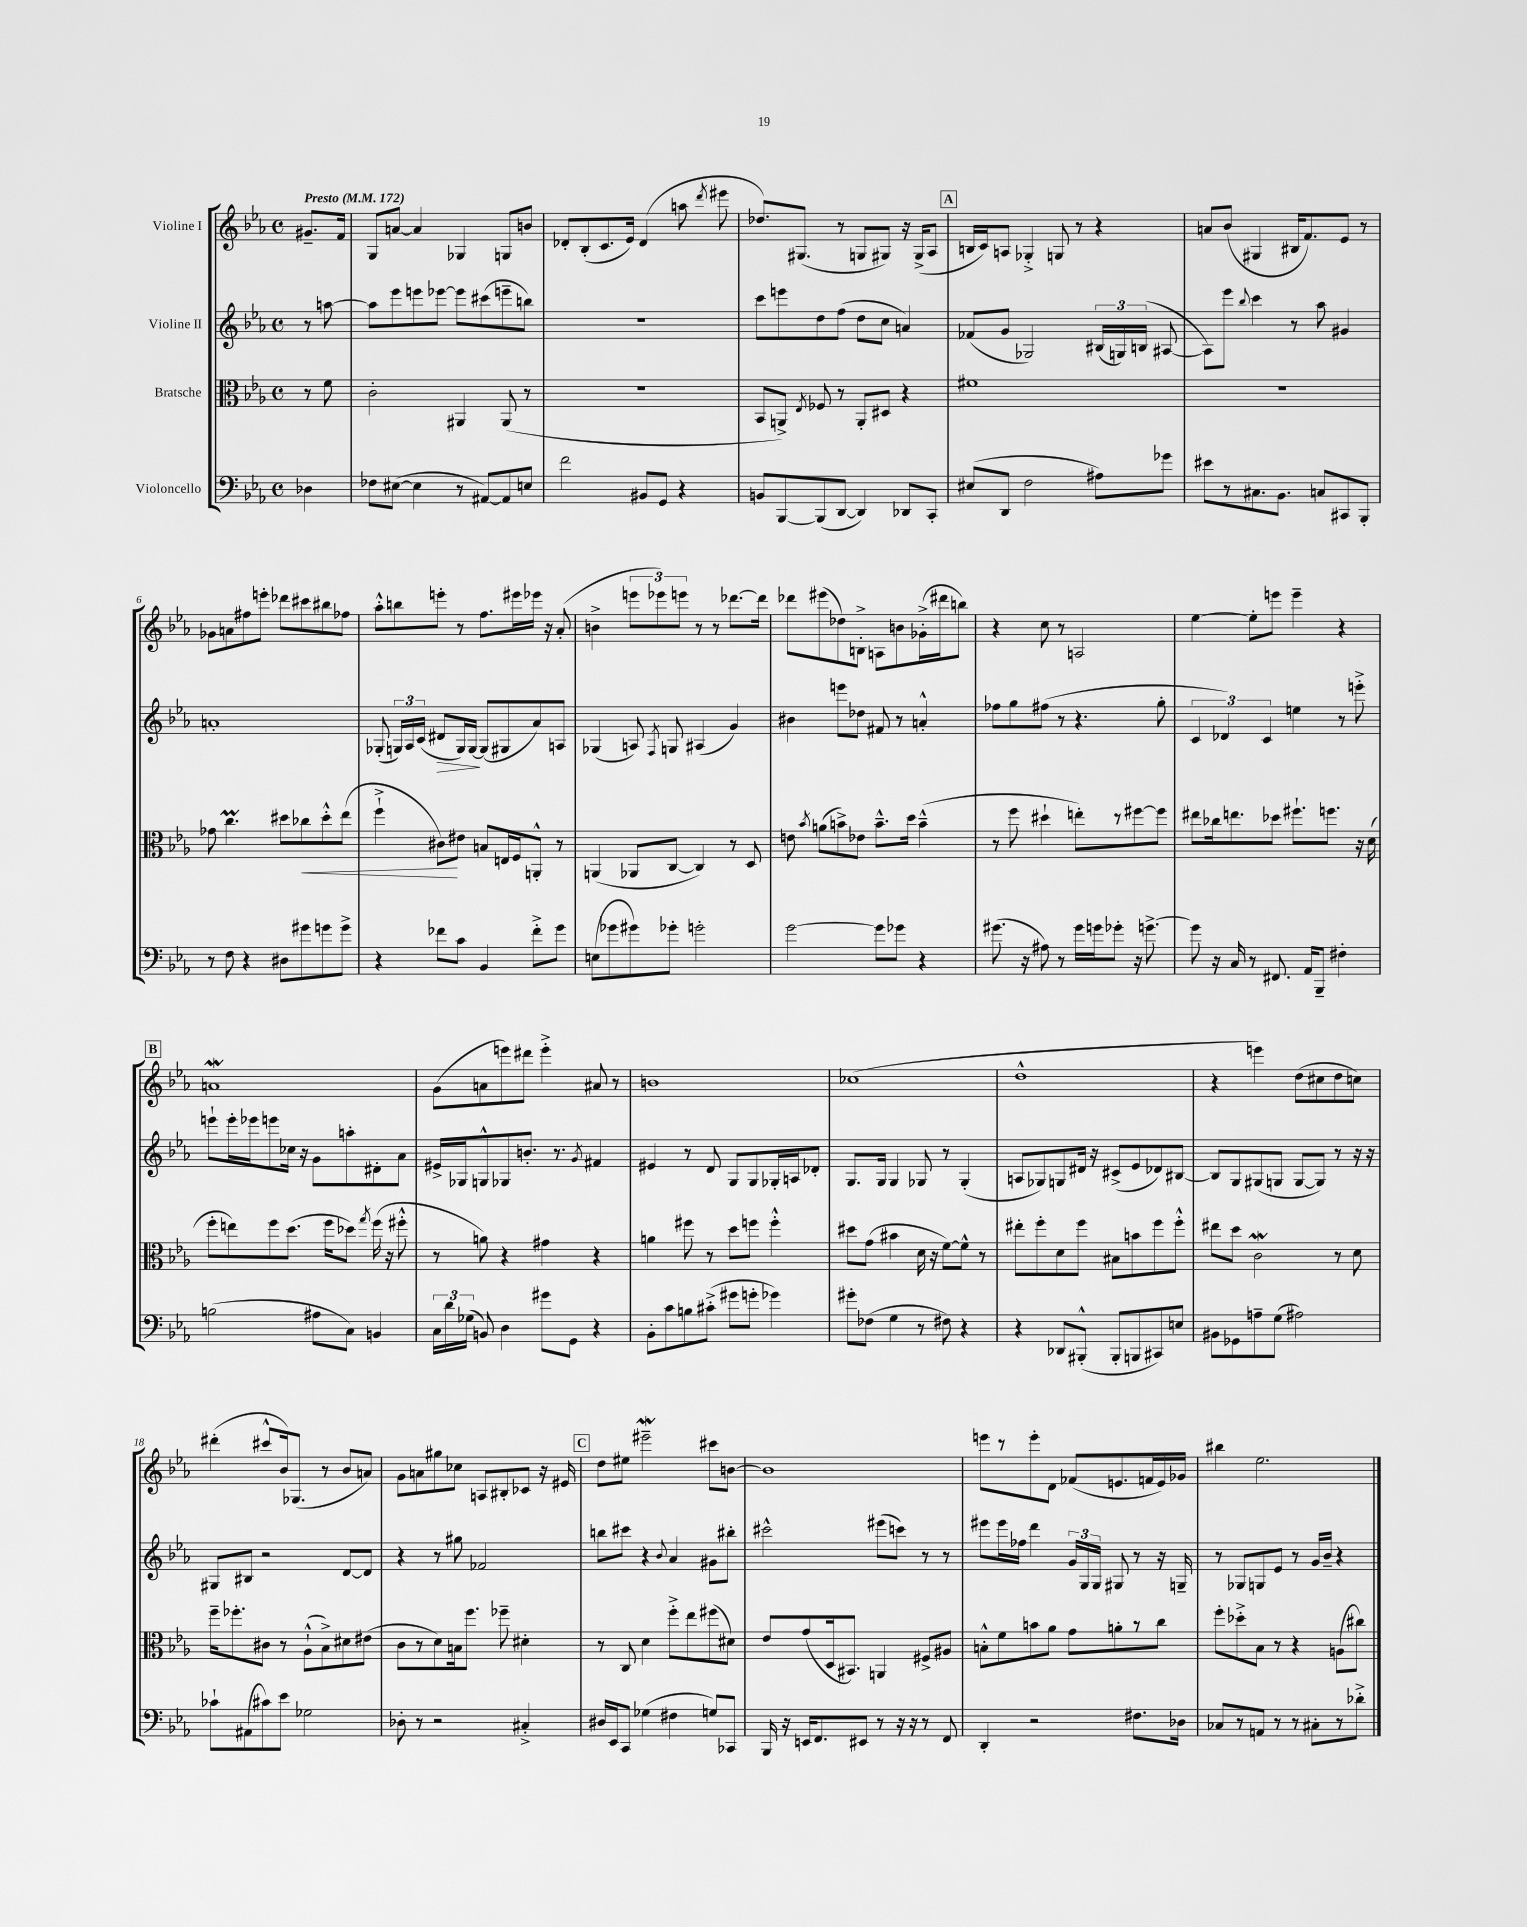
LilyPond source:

<<
\new StaffGroup <<
\new Staff = "s0" \with { instrumentName = "Violine I" } {
    \clef treble \key ees \major \defaultTimeSignature \time 4/4 \partial 4 \tempo "Presto" 4 = 172
    \autoBeamOff gis'8.[-- f'16] |
    g8[ a'8]~ a'4 ges4 g8[ b'8] |
    des'8[-. bes8-.( c'8. ees'16]) des'4( a''8 \acciaccatura { d'''8 } eis'''8 |
    des''8.[) gis8.]( r8 g8[ gis8]) r16 gis16[->( aes8] |
    \mark \markup { \box "A" } b16[ c'16) a8] ges4-.-> g8 r8 r4 |
    a'8[ bes'8]( gis4 bis16[ f'8.) ees'8] r8 |
    ges'8[ a'8 fis''8 e'''8]-. des'''8[ cis'''8 bis''8 fes''8] |
    aes''8[-.-^ b''8 e'''8]-. r8 f''8.[ eis'''16 ees'''16] r16 aes'8-.( |
    b'4-> \tuplet 3/2 { e'''8[ ees'''8) e'''8] } r8 r8 des'''8.[~ des'''16] |
    des'''8[ eis'''8( des''8) b8]-.-> a8[ b'8 ges'16-.->( dis'''16 b''8]) |
    r4 c''8 r8 a2 |
    ees''4~ ees''8[-. e'''8] e'''4-- r4 |
    \mark \markup { \box "B" } a'1\mordent |
    g'8[( a'8 e'''8) dis'''8] e'''4-.-> ais'8 r8 |
    b'1 |
    ces''1( |
    d''1-^ |
    r4 e'''4) d''8[( cis''8 d''8 c''8]) |
    dis'''4-.( cis'''8[-^ bes'16) ges8.]( r8 bes'8[ a'8]) |
    g'8[ a'8 gis''8 ces''8] a8[ bis8-. ces'8] r16 eis'16 |
    \mark \markup { \box "C" } d''8[ eis''8] eis'''2--\mordent cis'''8[ b'8]~ |
    b'1 |
    e'''8[ r8 e'''8-. d'8] fes'8[( e'8. f'16 e'16) ges'16] |
    bis''4 ees''2. \bar "|." |
}
\new Staff = "s1" \with { instrumentName = "Violine II" } {
    \clef treble \key ees \major \defaultTimeSignature \time 4/4 \partial 4
    \autoBeamOff r8 a''8~ |
    a''8[ ees'''8 e'''8 ees'''8]~ ees'''8[ cis'''8( e'''8-- b''8]) |
    r1 |
    c'''8[ e'''8 d''8 f''8]( d''8[ c''8] a'4) |
    \mark \markup { \box "A" } fes'8[( g'8] ges2) \tuplet 3/2 { bis16[( g16) b16]( } ais8~ |
    ais8[) ees'''8] \appoggiatura { bes''8 } c'''4 r8 aes''8 gis'4 |
    a'1-. |
    ges8-.( \tuplet 3/2 { g16[) aes16 c'16]( } dis'8[\> g16) g16]~\! g8[( gis8 aes'8) a8] |
    ges4( a8) \acciaccatura { f8 } g8 ais4( g'4) |
    bis'4 e'''8[ des''8] fis'8 r8 a'4-.-^ |
    fes''8[ g''8 fis''8]( r8 r4. g''8-. |
    \tuplet 3/2 { c'4 des'4) c'4 } e''4 r8 e'''8-.-> |
    \mark \markup { \box "B" } e'''8[-! e'''16-. ees'''16 e'''8 ces''16] r16 g'8[ a''8-. dis'8-. aes'8] |
    eis'16[-> ges16 g8-^ ges8 b'8.]-. r8. \acciaccatura { g'8 } fis'4 |
    eis'4 r8 d'8 g8[ g8 ges16-. a16 des'8]-. |
    g8.[ g16] g4 ges8 r8 ges4-.( |
    a8[ ges8) g8 dis'16] r16 cis'8[->( ees'8 des'8) bis8]~ |
    bis8[ g8 gis8( g8] g8[~ g8]) r8 r16 r16 |
    gis8[ bis8] r2 d'8[~ d'8] |
    r4 r8 gis''8 fes'2 |
    \mark \markup { \box "C" } b''8[ cis'''8] r4 \appoggiatura { bes'8 } aes'4 gis'8[ bis''8]-. |
    cis'''2-^ eis'''8[( c'''8]) r8 r8 |
    eis'''8[ eis'''16 fes''16] d'''4 \tuplet 3/2 { g'16[ g16 g16] } gis8 r8 r16 g16-- |
    r8 ges8[ g8 ees'8] r8 g'16[ bes'16]-- r4 \bar "|." |
}
\new Staff = "s2" \with { instrumentName = "Bratsche" } {
    \clef alto \key ees \major \defaultTimeSignature \time 4/4 \partial 4
    \autoBeamOff r8 f'8 |
    c'2-. ais,4 ais,8( r8 |
    R1 |
    bes,8[ a,8]->) \acciaccatura { ees8 } fes8 r8 a,8[-. dis8] r4 |
    \mark \markup { \box "A" } fis'1 |
    R1 |
    ges'8 c''4.\prall dis''8[ ces''8\< dis''8-.-^ ees''8]( |
    f''4-!-> cis'8[\!) eis'8] b8[ e16 f16 a,8]-.-^ r8 |
    a,4( aes,8[ c8]~ c4) r8 d8 |
    e'8 \acciaccatura { bes'8 } a'8[( b'8->) ees'8] b'8.[---^ d''16] b'4---^( |
    r8 f''8 dis''4-! e''8[-.) r8 fis''8~ fis''8] |
    eis''8[ ces''16 e''8. des''8] fis''8.[-! f''8.] r16 d'16( |
    \mark \markup { \box "B" } f''8[-. e''8) f''8 d''8.]( f''16[ des''8]) \acciaccatura { g''8 } f''16( r16 fis''8-.-^ |
    r8 a'8) r4 gis'4 r4 |
    a'4 fis''8 r8 d''8[ f''8] f''4-.-^ |
    dis''8[ g'8]( bis'4 d'16 r16 f'8[~) f'8]-^ r8 |
    eis''8[-. f''8-. d'8 f''8] bis8[ b'8 f''8 f''8]-.-^ |
    eis''8[ d''8] c'2\mordent r8 d'8 |
    f''16[-- fes''8.-. cis'8] r8 aes8[-!-^( bes8->) dis'8 eis'8]( |
    c'8[ r8 d'8) b16 f''8.] fes''8-- dis'4-. |
    \mark \markup { \box "C" } r8 c8 d'4 f''8[-.-> ees''8 fis''8( dis'8]) |
    ees'8[ g'8( d16 bis,8.]) a,4 fis8[-> ais8] |
    b8[-.-^ f'8 b'8 aes'8] g'8[ a'8-. r8 c''8] |
    f''8[-. des''8-.-> bes8] r8 r4 a8[( cis''8]) \bar "|." |
}
\new Staff = "s3" \with { instrumentName = "Violoncello" } {
    \clef bass \key ees \major \defaultTimeSignature \time 4/4 \partial 4
    \autoBeamOff des4 |
    fes8[ eis8]~( eis4 r8 ais,8[~) ais,8 e8] |
    f'2 bis,8[ g,8] r4 |
    b,8[ bes,,8~ bes,,8( d,8]~ d,4) des,8[ c,8]-. |
    \mark \markup { \box "A" } eis8[( d,8] f2 ais8[) ges'8] |
    eis'8[ r8 cis8. bes,8.] c8[ cis,8 bes,,8]-. |
    r8 f8 r4 dis8[ gis'8 g'8 g'8]-> |
    r4 fes'8[ c'8] bes,4 fes'8[-.-> g'8] |
    e8[( ges'8 gis'8) ges'8]-. g'2-. |
    g'2~ g'8[ ges'8] r4 |
    gis'8.( r16 ais8) r8 gis'16[ g'16 ges'8]-. r16 g'8.~-> |
    g'8 r16 c16 r8 fis,8. aes,16[ bes,,8]-- fis4-. |
    \mark \markup { \box "B" } b2( ais8[ c8]) b,4 |
    \tuplet 3/2 { c16[ d'16 ges16]( } b,8) d4 gis'8[ g,8] r4 |
    bes,8[-. c'8 b8 cis'8]-.->( gis'8[ g'8]-. ges'4) |
    gis'8[-. fes8]( g4 r8 fis8) r4 |
    r4 des,8[ bis,,8]-.-^( bis,,8[-. b,,8 cis,8) e8] |
    bis,8[ ges,8 a8-- g8]( ais2) |
    ces'8[-! ais,8( cis'8) ees'8] ges2 |
    des8-. r8 r2 cis4-.-> |
    \mark \markup { \box "C" } dis16[ ees,16 c,8] ges4( fis4 g8[) ces,8] |
    bes,,16 r16 e,16[ f,8. eis,8] r8 r16 r16 r8 f,8 |
    d,4-. r2 fis8.[ des16] |
    ces8[ r8 a,8] r8 r8 cis8[-. r8 des'8]-.-> \bar "|." |
}
>>
>>
